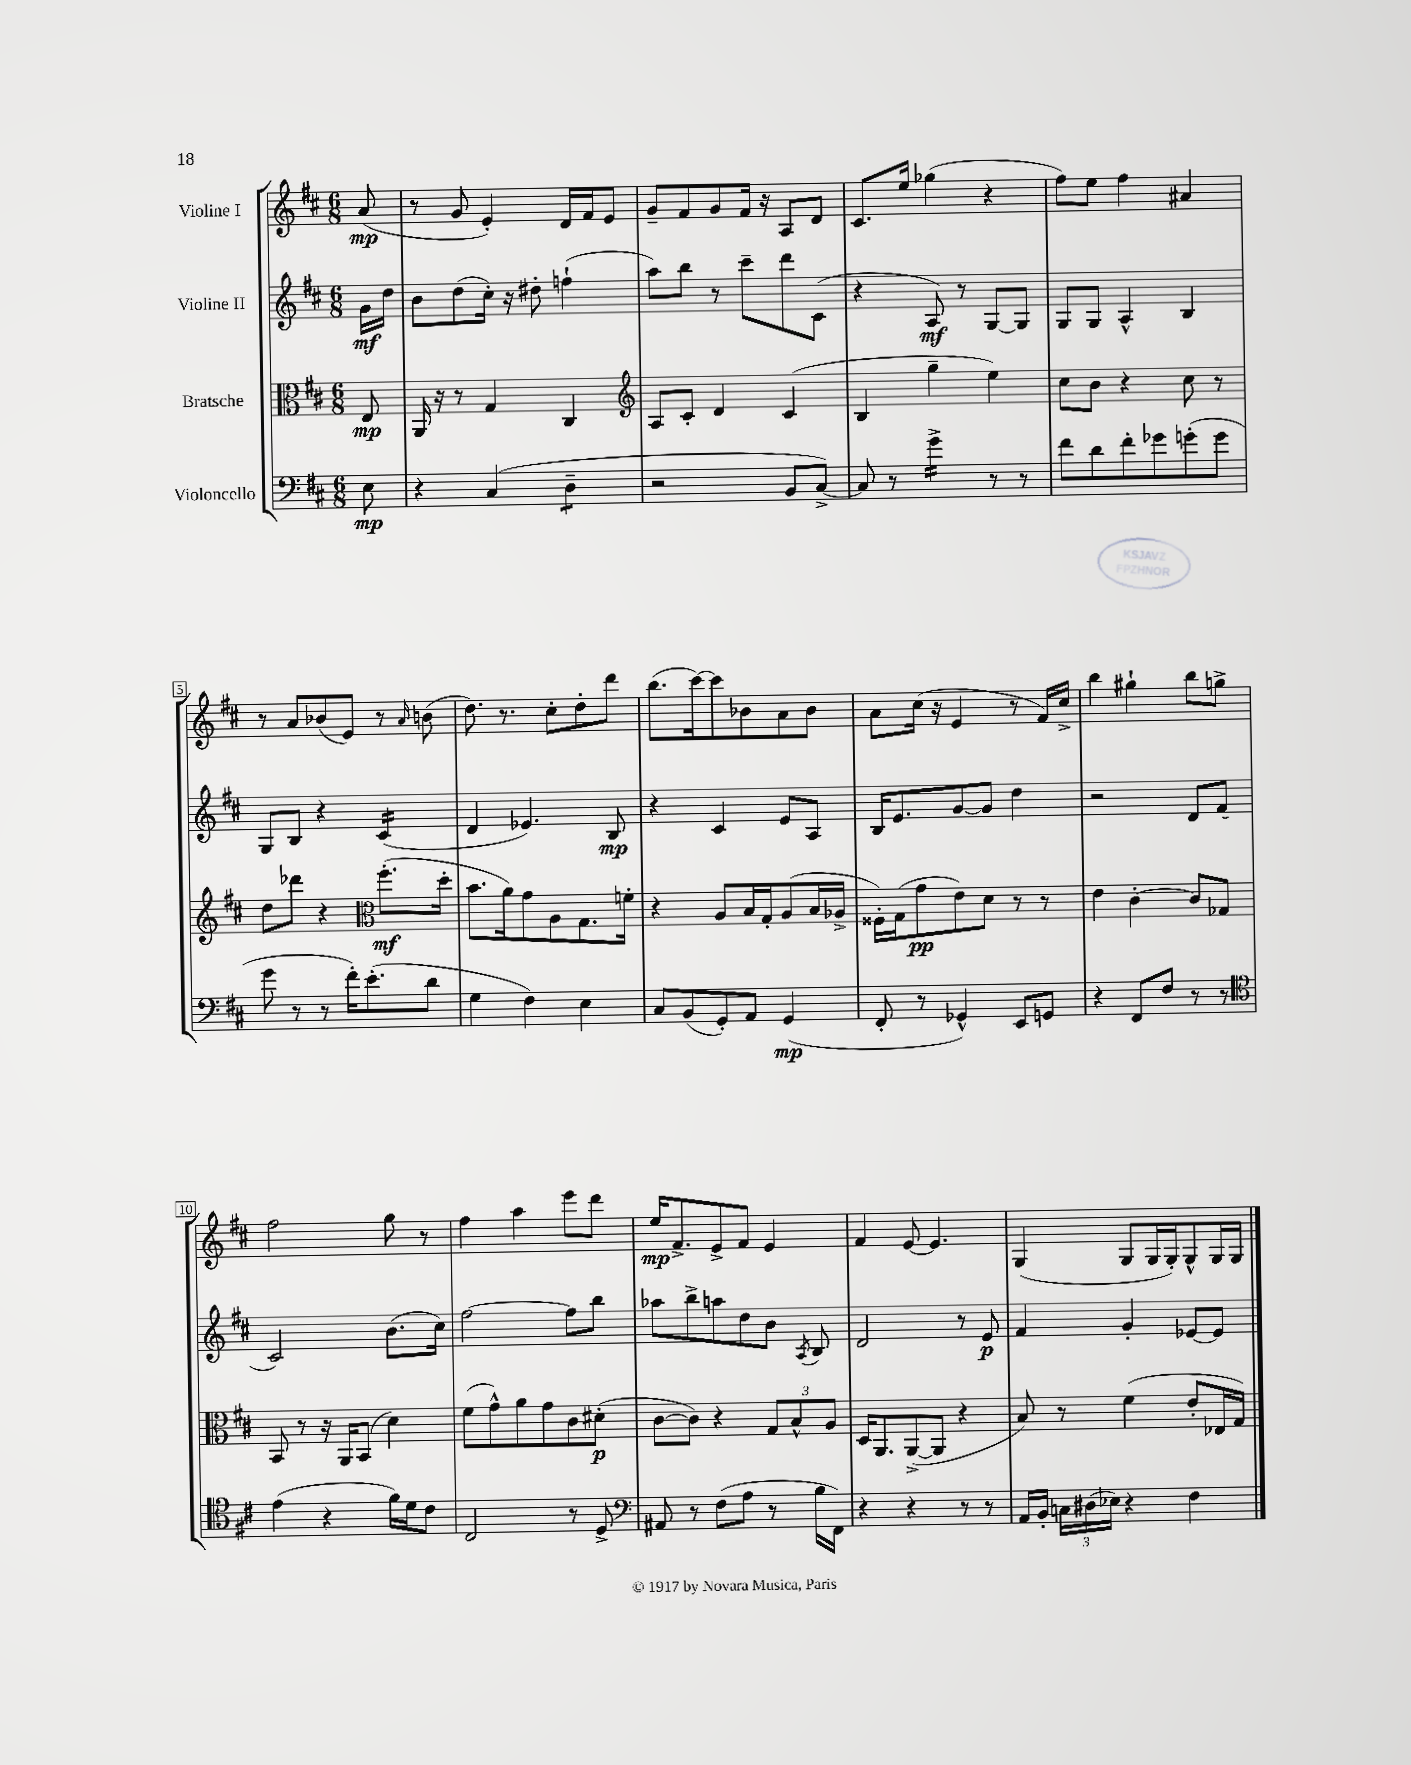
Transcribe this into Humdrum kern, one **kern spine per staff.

**kern	**kern	**kern	**kern
*staff4	*staff3	*staff2	*staff1
*clefF4	*clefC3	*clefG2	*clefG2
*k[f#c#]	*k[f#c#]	*k[f#c#]	*k[f#c#]
*M6/8	*M6/8	*M6/8	*M6/8
8E	8E	16g	(8a
.	.	16dd	.
=	=	=	=
4r	16AA	8b	8r
.	16r	.	.
.	8r	(8dd	8g
(4C#	4G	16cc#')	4e')
.	.	16r	.
.	.	8dd#'	.
4D~	4C#	(4ff`	16d
.	.	.	16f#
.	.	.	8e
=	=	=	=
*	*clefG2	*	*
2r	8A	8aa)	8g~
.	8c#'	8bb	8f#
.	4d	8r	8g
.	.	8ccc#~	16f#
.	.	.	16r
8BB	(4c#	8ddd	8A
[8C#^)	.	(8c#	8d
=	=	=	=
8C#]	4B	4r	8.c#
8r	.	.	.
.	.	.	16ee
4g^	4gg~	8A)	(4gg-
.	.	8r	.
8r	4ee)	[8G	4r
8r	.	8G]	.
=	=	=	=
8f#	8cc#	8G	8ff#)
8d	8b	8G	8ee
8f#'	4r	4A^^	4ff#
8g-	.	.	.
(8g'	8cc#	4B	4a#
8g	8r	.	.
=	=	=	=
8g	8dd	8G	8r
8r	8ddd-	8B	8a
8r	4r	4r	(8b-
16f#')	.	.	8e)
(8.e'	.	.	.
*	*clefC3	*	*
.	(8.ff#'	(4c#	8r
.	.	.	16qqa
8d	.	.	(8b
.	16dd'	.	.
=	=	=	=
4G	8.b	4d	8.dd)
.	16a)	.	8.r
4F#)	8g	4.e-)	.
.	8A	.	8cc#'
4E	8.G	.	8dd'
.	.	8B	8ddd
.	16f'	.	.
=	=	=	=
8C#	4r	4r	(8.bb
(8BB	.	.	.
.	.	.	[16ccc#)
8GG')	8A	4c#	8ccc#]
8AA	16B	.	8b-
.	16G'	.	.
(4GG	(8A	8e	8a
.	16B	8A	8b-
.	16A-^	.	.
=	=	=	=
8FF#'	16F##')	16B	8a
.	(16G	8.e	.
8r	8g	.	(16cc#
.	.	.	16r
4GG-^^)	8e)	[8g	4e
.	8d	8g]	.
8EE	8r	4dd	8r
8GG	8r	.	16f#)
.	.	.	16cc#^
=	=	=	=
4r	4e	2r	4bb
8FF#	[4c#'	.	4gg#`
8F#	.	.	.
8r	8c#]	8d	8bb
8r	8G-	(8f#	8gg^
=	=	=	=
*clefC4	*	*	*
(4e	8BB	2c#)	2ff#
.	8r	.	.
4r	16r	.	.
.	16AA	.	.
.	(8BB	.	.
16f#)	4d)	(8.b	8gg
16d	.	.	.
8c#	.	.	8r
.	.	16cc#)	.
=	=	=	=
2C#	(8f#	[2ff#	4ff#
.	8g^^)	.	.
.	8a	.	4aa
.	8g	.	.
8r	8c#	8ff#]	8eee
8D^	(8d#'	8bb	8ddd
=	=	=	=
*clefF4	*	*	*
8AA#	[8c#	8aa-	16ee
.	.	.	8.f#^
8r	8c#])	8bb^	.
(8F#	4r	8aa	8e^
8A	.	8dd	8f#
8r	12G	8b	4e
.	12B^^	.	.
.	.	8qA	.
16B	.	8B	.
.	12A	.	.
16FF#)	.	.	.
=	=	=	=
4r	16D	2d	4f#
.	8.AA	.	.
4r	([8AA^	.	[8e
.	8AA]	.	4.e]
8r	4r	8r	.
8r	.	8e	.
=	=	=	=
16AA	8B)	4f#	(4G
16BB'	.	.	.
24C	8r	.	.
(24D#	.	.	.
24E-)	.	.	.
4r	(4f#	4g'	8G
.	.	.	16G
.	.	.	16G')
4F#	8e'	[8e-	8G^^
.	16E-	8e-]	16G
.	16G)	.	16G
==	==	==	==
*-	*-	*-	*-
